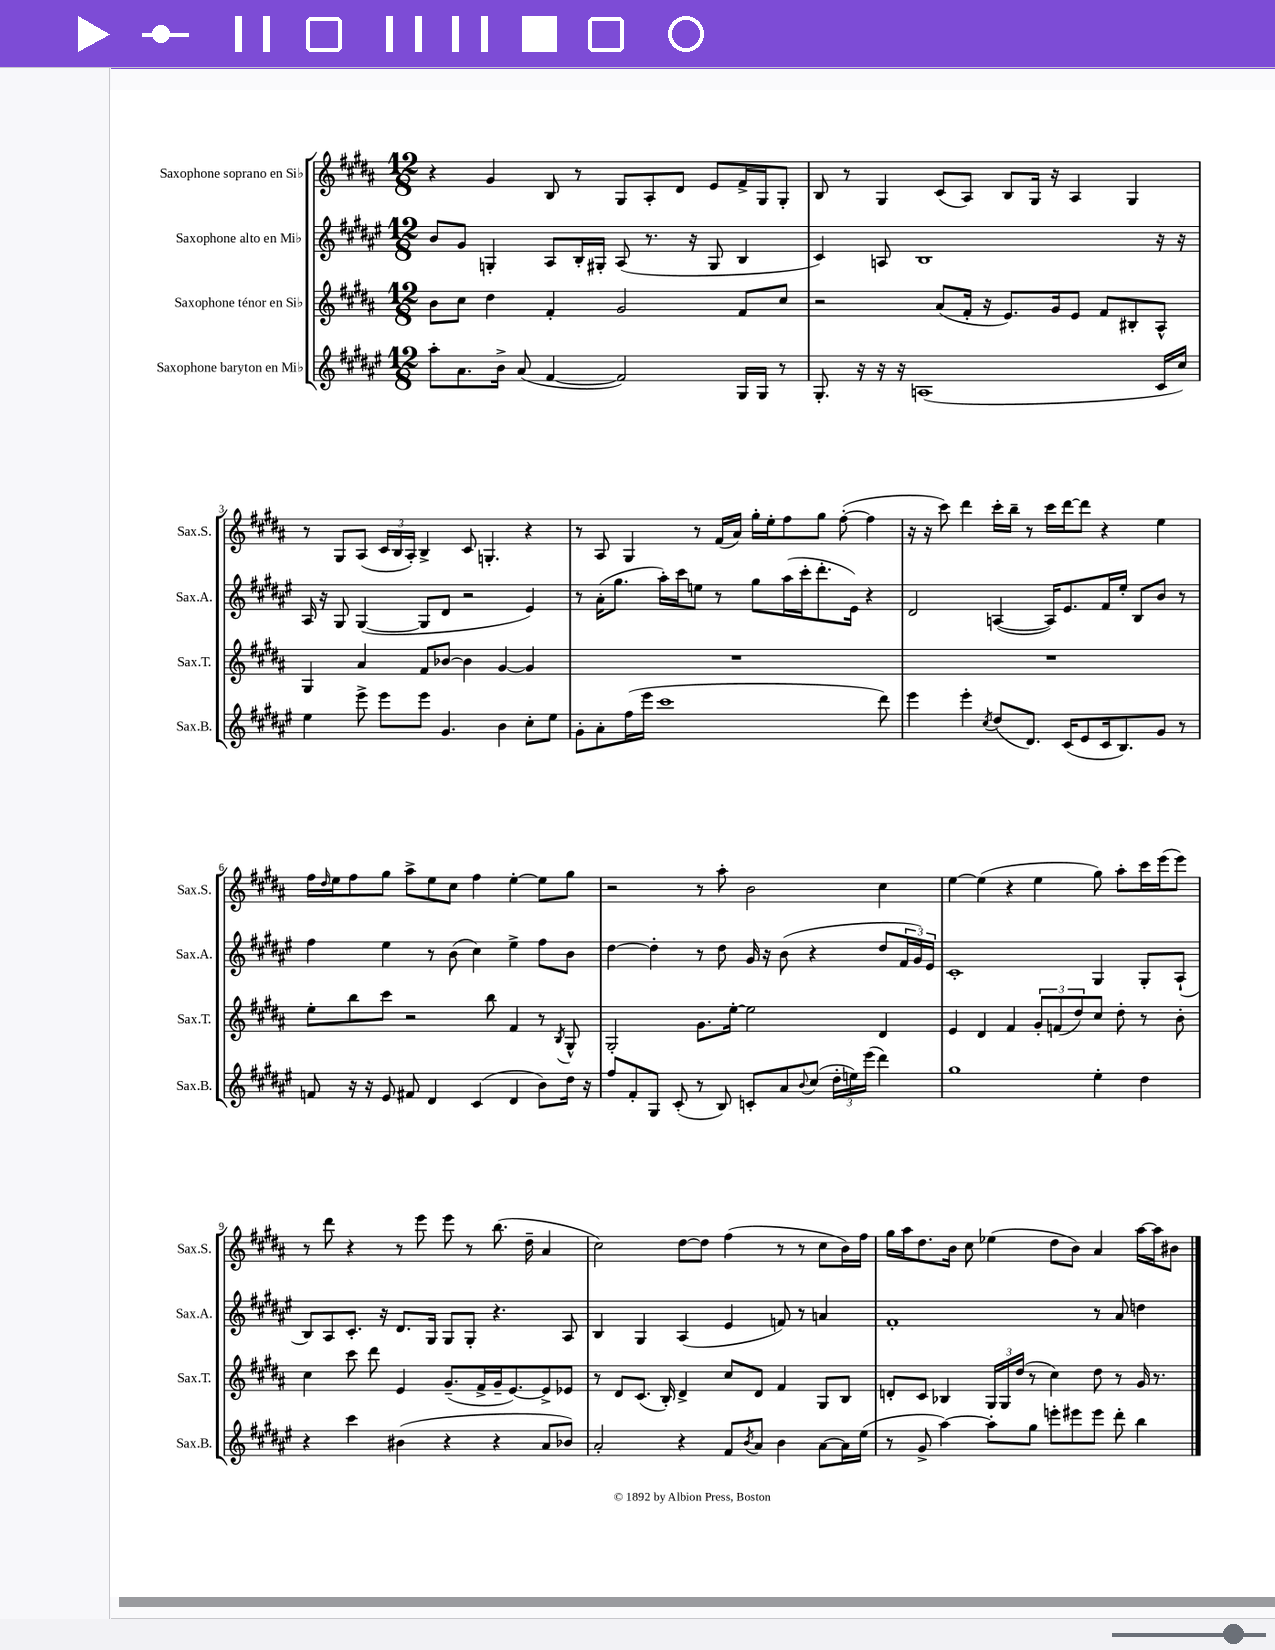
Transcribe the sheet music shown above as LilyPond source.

<<
\new StaffGroup <<
\new Staff = "s0" \with { instrumentName = "Saxophone soprano en Sib" shortInstrumentName = "Sax.S." } {
    \clef treble \key b \major \numericTimeSignature \time 12/8
    r4 gis'4 b8 r8 gis8 ais8-. dis'8 e'8 fis'16-> gis16 gis8-. |
    b8 r8 gis4 cis'8( ais8) b8 gis16 r16 ais4 gis4 |
    r8 gis8 ais8( \tuplet 3/2 { cis'16 b16 ais16-.) } b4-> cis'8 g4.-. r4 |
    r8 ais8 gis4 r8 fis'16( ais'16) gis''16-. e''16-. fis''8 gis''8 fis''8~-.( fis''4 |
    r16 r16 cis'''8) dis'''4 cis'''16-. b''16-- r8 cis'''16 dis'''16~ dis'''8 r4 e''4 |
    fis''16 \grace { dis''16 } e''16 fis''8 gis''8 ais''8-> e''8 cis''8 fis''4 e''4~-. e''8 gis''8 |
    r2 r8 ais''8-. b'2 cis''4 |
    e''4~ e''4( r4 e''4 gis''8) ais''8-. cis'''16 e'''16( e'''8) |
    r8 dis'''8 r4 r8 e'''8 e'''8 r8 b''8.( dis''16-- ais'4 |
    cis''2) dis''8~ dis''8 fis''4( r8 r8 cis''8 b'16) fis''16 |
    gis''16 ais''16 dis''8. b'16 cis''8 ees''4( dis''8 b'8) ais'4 ais''16~ ais''16 bis'8 \bar "|." |
}
\new Staff = "s1" \with { instrumentName = "Saxophone alto en Mib" shortInstrumentName = "Sax.A." } {
    \clef treble \key fis \major \numericTimeSignature \time 12/8
    b'8 gis'8 g4-. ais8 b16-. gis16-. ais8( r8. r16 gis8 b4 |
    cis'4) a8 b1 r16 r16 |
    ais16 r16 gis8 gis4~( gis8 dis'8 r2 eis'4) |
    r8 ais'16-.( gis''8. ais''16-.) cis'''16 e''8 r8 gis''8 ais''16( cis'''16-. dis'''8.-. eis'16) r4 |
    dis'2 a4~( a16) eis'8. fis'16 eis''16-. b8 b'8 r8 |
    fis''4 eis''4 r8 b'8( cis''4) eis''4-> fis''8 b'8 |
    dis''4~ dis''4-. r8 dis''8 gis'16 r16 b'8( r4 dis''8 \tuplet 3/2 { fis'16 gis'16) eis'16 } |
    cis'1-. gis4 gis8-. ais8-!( |
    b8) ais8 cis'8.-. r16 dis'8. gis16 gis8 gis8-. r4. ais8 |
    b4 gis4 ais4( eis'4 f'8) r8 a'4 |
    fis'1-. r8 ais'8 d''4 \bar "|." |
}
\new Staff = "s2" \with { instrumentName = "Saxophone ténor en Sib" shortInstrumentName = "Sax.T." } {
    \clef treble \key b \major \numericTimeSignature \time 12/8
    b'8 cis''8 dis''4 fis'4-. gis'2 fis'8 cis''8 |
    r2 ais'8( fis'16-. r16 e'8.) gis'16 e'8 fis'8 bis8-. ais8-^ |
    gis4 ais'4 fis'8 bes'8~ bes'4 gis'4~ gis'4 |
    R1. |
    R1. |
    e''8-. b''8 cis'''8 r2 b''8 fis'4 r8 \acciaccatura { b8 } gis8-^ |
    gis2-. gis'8. e''16~-. e''2 dis'4 |
    e'4 dis'4 fis'4 \tuplet 3/2 { gis'8-. f'8( dis''8) } cis''8 dis''8-. r8 b'8-. |
    cis''4 cis'''8 dis'''8 e'4 gis'8.--( fis'16-> gis'16-- e'8.~) e'8-> ees'8 |
    r8 dis'8 cis'8.( b16-.) dis'4-> cis''8 dis'8 fis'4 gis8 b8 |
    d'8-. cis'8 bes4 \tuplet 3/2 { gis16 gis16 dis''16( } r8 cis''4) dis''8 r8 gis'16 r8. \bar "|." |
}
\new Staff = "s3" \with { instrumentName = "Saxophone baryton en Mib" shortInstrumentName = "Sax.B." } {
    \clef treble \key fis \major \numericTimeSignature \time 12/8
    ais''8-. ais'8. b'16-> ais'8( fis'4~ fis'2) gis16 gis16 r8 |
    gis8.-. r16 r16 r16 a1( cis'16 cis''16) |
    eis''4 eis'''8-> eis'''8 eis'''8 gis'4. b'4 cis''8-. eis''8 |
    gis'8-. ais'8-. fis''16( eis'''16 cis'''1 dis'''8) |
    eis'''4 eis'''4-. \acciaccatura { cis''8 } dis''8( dis'8.) cis'16( eis'8 cis'16 b8.) gis'8 r8 |
    f'8 r16 r16 eis'8 fis'8 dis'4 cis'4( dis'4 b'8) dis''16 r16 |
    fis''8 fis'8-. gis8 cis'8-.( r8 b8) c'8-. ais'8 \appoggiatura { b'8 } cis''8( \tuplet 3/2 { dis''16-. e''16) eis'''16( } dis'''4) |
    gis''1 eis''4-. dis''4 |
    r4 cis'''4 bis'4( r4 r4 ais'8 bes'8) |
    ais'2-. r4 fis'8 \acciaccatura { b'8 } ais'8 b'4 ais'8~ ais'16 eis''16( |
    r8 gis'8-> ais''4~) ais''8-. gis''8 e'''8-. eis'''8 eis'''8 dis'''8-. b''4 \bar "|." |
}
>>
>>
